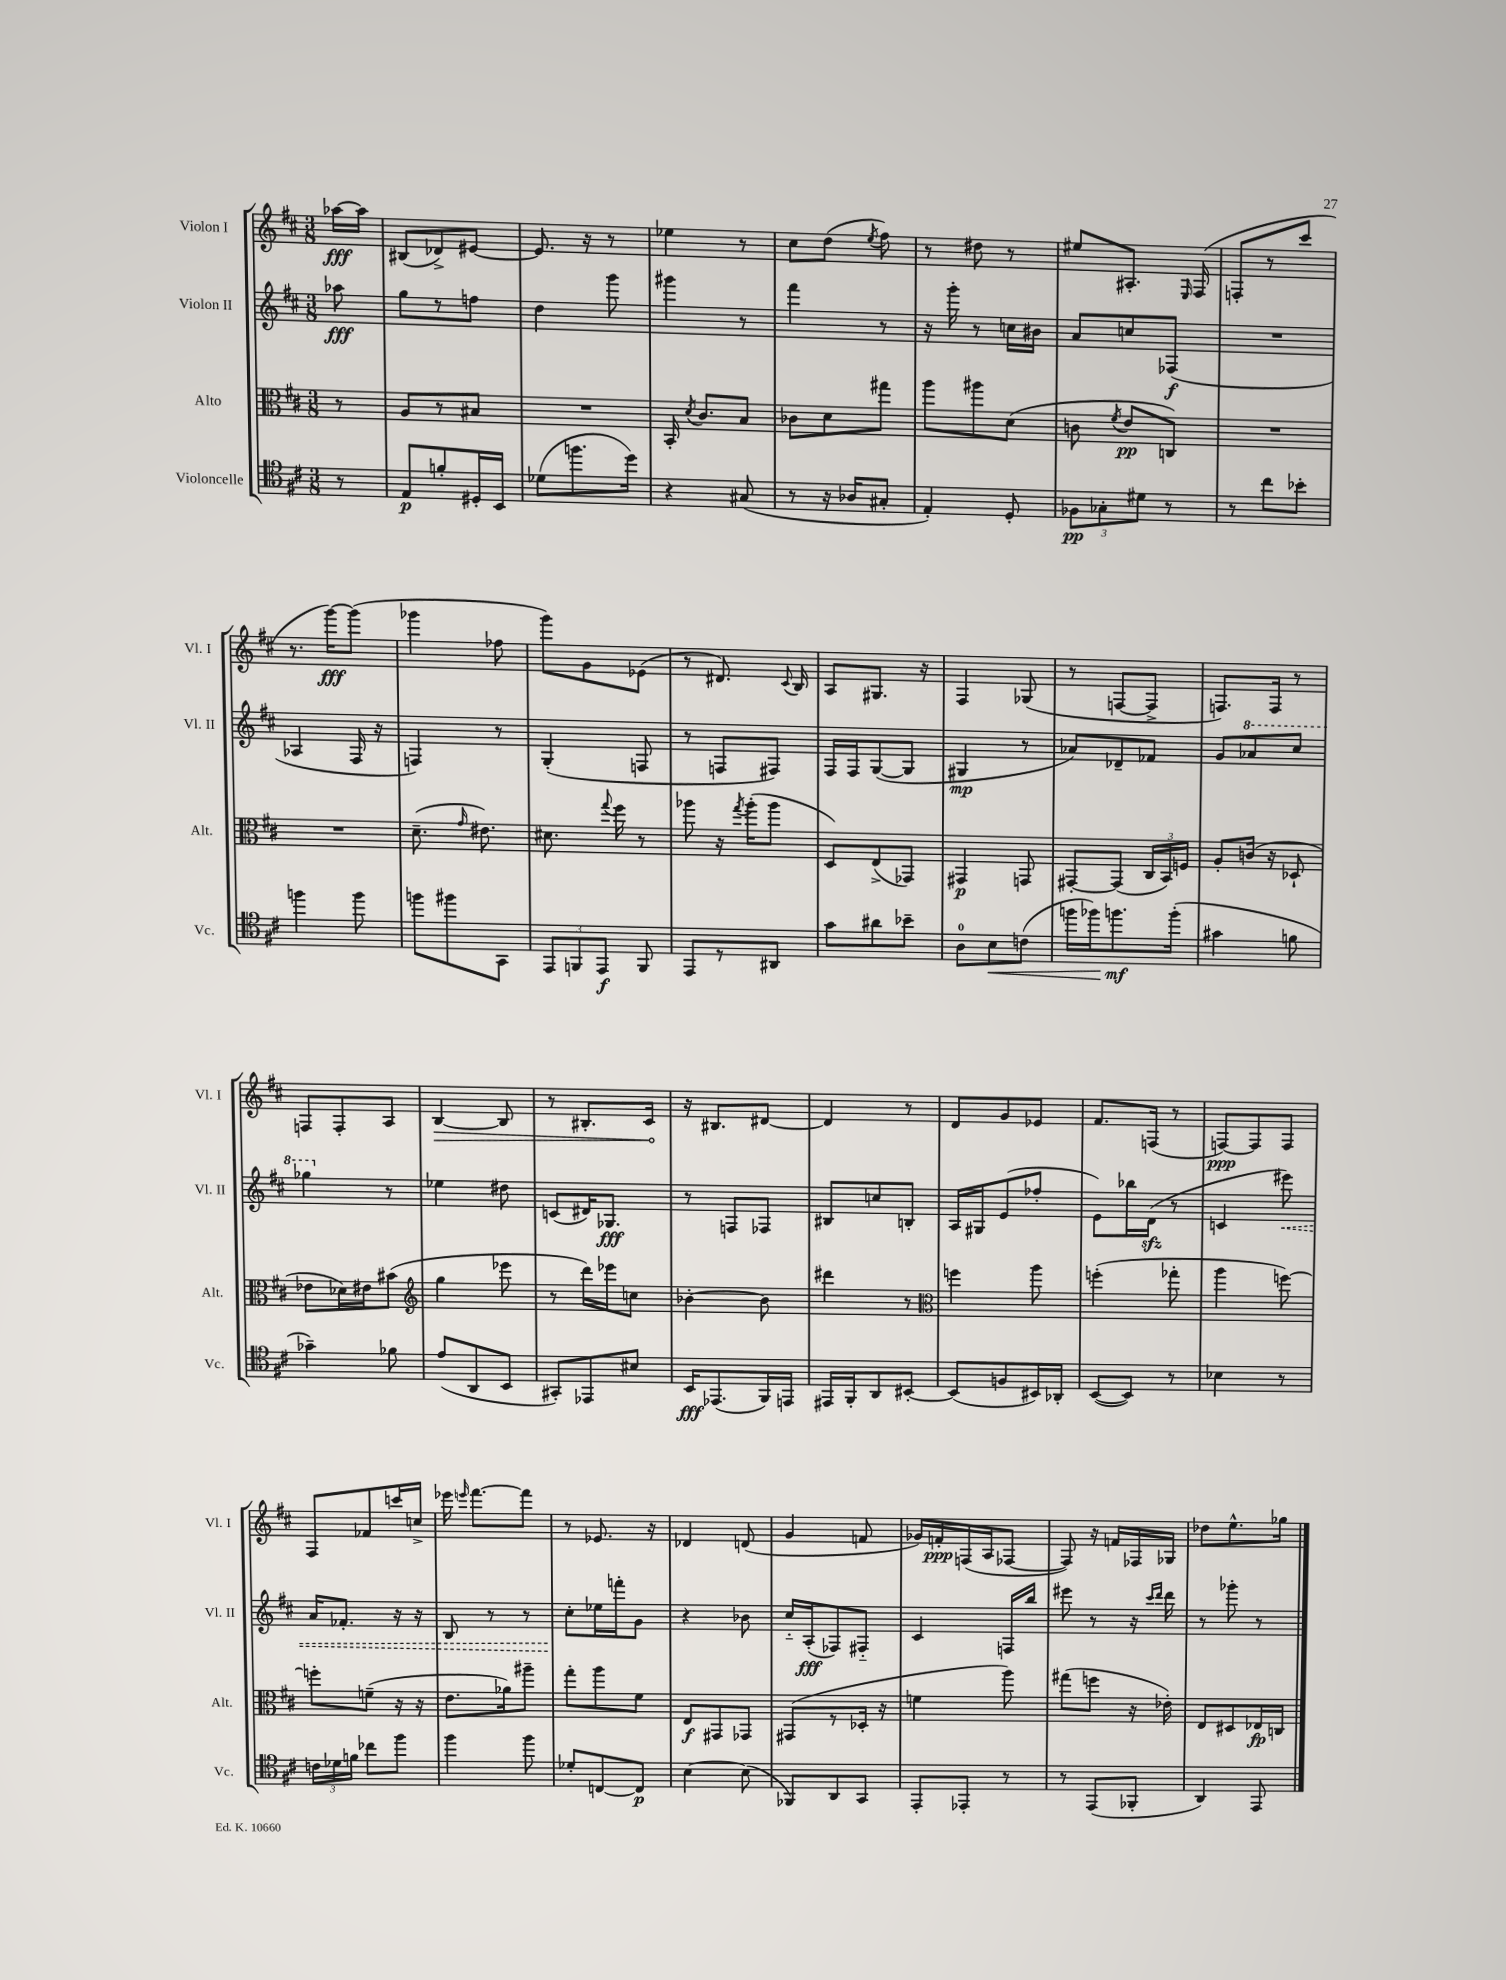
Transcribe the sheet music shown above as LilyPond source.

<<
\new StaffGroup <<
\new Staff = "s0" \with { instrumentName = "Violon I" shortInstrumentName = "Vl. I" } {
    \clef treble \key d \major \numericTimeSignature \time 3/8 \partial 8
    \autoBeamOff aes''16[~\fff aes''16] |
    bis8[( des'8->) eis'8]~ |
    eis'8. r16 r8 |
    ees''4 r8 |
    cis''8[ d''8]( \acciaccatura { e''8 } fis''8) |
    r8 dis''8 r8 |
    eis''8[ ais8.]-. \grace { e16 } fis16( |
    f8[-. r8 cis'''8] |
    r8. g'''16[~\fff) g'''8]( |
    ges'''4 fes''8 |
    g'''8[) g'8 ees'8]( |
    r8 dis'8.) \appoggiatura { cis'8 } b16 |
    a8[ gis8.] r16 |
    fis4 ges8( |
    r8 f8[~ f8]-> |
    f8.[) f16] r8 |
    f8[ f8-. a8] |
    \once \override Hairpin.circled-tip = ##t b4~\> b8 |
    r8 bis8.[-. cis'16]\! |
    r16 bis8.[ dis'8]~ |
    dis'4 r8 |
    d'8[ g'8 ees'8] |
    fis'8.[ f16]( r8 |
    f8[~\ppp) f8 f8] |
    fis8[ fes'8 c'''16 c''16]-> |
    ees'''16 \grace { e'''16 } fis'''8.[~ fis'''8] |
    r8 ees'8. r16 |
    des'4 d'8( |
    g'4 f'8 |
    ges'16[) f'16-.\ppp f16( a16 fes8]~ |
    fes8) r16 f'16[ fes16 ges16] |
    des''8[ e''8.-^ ges''16] \bar "|." |
}
\new Staff = "s1" \with { instrumentName = "Violon II" shortInstrumentName = "Vl. II" } {
    \clef treble \key d \major \numericTimeSignature \time 3/8 \partial 8
    \autoBeamOff aes''8\fff |
    g''8[ r8 f''8] |
    d''4 g'''8 |
    gis'''4 r8 |
    fis'''4 r8 |
    r16 g'''16-. r8 c''16[ bis'16] |
    a'8[ c''8 fes8]\f( |
    R4. |
    aes4 fis16 r16 |
    f4) r8 |
    g4-.( f8 |
    r8 f8[ fis8]) |
    fis16[ fis16 g8~( g8] |
    gis4\mp r8 |
    aes'8[) des'8-- fes'8] |
    g'8[ \ottava #1 aes''8 cis'''8] |
    ges'''4 \ottava #0 r8 |
    ees''4 dis''8 |
    c'8[( dis'16) ges8.]\fff |
    r8 f8[ fes8] |
    bis8[ c''8 b8]-. |
    a16[ gis16 e'8( fes''8]-. |
    e'8[) bes''16 d'16]\sfz( r8 |
    c'4 \once \override Hairpin.style = #'dashed-line eis'''8\<) |
    a'16[ fes'8.]-. r16 r16 |
    b8 r8 r8 |
    cis''8[-.\! ees''16 f'''16-. g'8] |
    r4 bes'8 |
    cis''16[-_ a16-.\fff( fes8) fis8]-_ |
    cis'4 f16[ b''16] |
    eis'''8 r8 r16 \grace { cis'''16[ d'''16] } d'''16 |
    r8 ges'''8-. r8 \bar "|." |
}
\new Staff = "s2" \with { instrumentName = "Alto" shortInstrumentName = "Alt." } {
    \clef alto \key d \major \numericTimeSignature \time 3/8 \partial 8
    \autoBeamOff r8 |
    a8[ r8 bis8] |
    R4. |
    b,16-. \acciaccatura { d'8 } cis'8.[ b8] |
    ces'8[ d'8 gis''8] |
    a''8[ ais''8 d'8]( |
    c'8 \acciaccatura { fis'8 } e'8[\pp c8]) |
    R4. |
    R4. |
    d'8.--( \grace { g'16 } eis'8.) |
    dis'8. \appoggiatura { g''8 } fis''16 r8 |
    aes''8 r16 \acciaccatura { g''8 } aes''16[-.( aes''8] |
    d8[) e8->( ges,8]) |
    gis,4\p g,8 |
    gis,8[~-. gis,8]( \tuplet 3/2 { cis16[ b,16) f16] } |
    a8[-. c'16]( r16 des8-! |
    ees'8[ des'16) eis'16 bis'8]( |
    \clef treble g''4 ees'''8 |
    r8 d'''16[) ees'''16 c''8] |
    bes'4~-. bes'8 |
    dis'''4 r8 |
    \clef alto f''4 a''8 |
    f''4-.( ges''8-. |
    a''4 f''8~) |
    f''8[-. f'8]--( r16 r16 |
    e'8.[ aes'16) ais''8]-- |
    g''8[-. a''8 fis'8] |
    e8[\f gis,8 ges,8] |
    gis,8[( r8 des16]-. r16 |
    f'4 a''8) |
    gis''8[( f''8] r16 ees'16-.) |
    e8[ dis8 ees16\fp c16] \bar "|." |
}
\new Staff = "s3" \with { instrumentName = "Violoncelle" shortInstrumentName = "Vc." } {
    \clef tenor \key d \major \numericTimeSignature \time 3/8 \partial 8
    \autoBeamOff r8 |
    e8[\p f'8-. dis16-. b,16] |
    des'8[( f''8. d''16]) |
    r4 gis8( |
    r8 r16 aes16[ gis8]-. |
    e4-.) d8-. |
    \tuplet 3/2 { fes8[\pp ges8-. dis'8] } r8 |
    r8 cis''8[ bes'8]-. |
    f''4 f''8 |
    f''8[ fis''8 g,8] |
    \tuplet 3/2 { e,8[ f,8 e,8]\f } f,8 |
    e,8[ r8 ais,8] |
    g'8[ ais'8 bes'8]-- |
    a8[-0 b8\< c'8]( |
    f''16[ fes''16) f''8.\mf\! f''16]-.( |
    gis'4 f'8 |
    ges'4--) fes'8 |
    e'8[( a,8 b,8] |
    gis,8[-.) ees,8 bis8] |
    b,16[\fff ees,8.( fis,16) e,16] |
    eis,16[ fis,16-. a,8 bis,8]~-. |
    bis,8[( f8 bis,16) aes,16]-. |
    b,8[~( b,8]) r8 |
    bes4 r8 |
    \tuplet 3/2 { c'16[ des'16 f'16] } ces''8[ fis''8] |
    fis''4 fis''8 |
    des'8[-. c8~ c8]\p |
    b4~ b8( |
    fes,8[) a,8 g,8] |
    e,8[-. ees,8]-. r8 |
    r8 e,8[( fes,8]-. |
    a,4) e,8 \bar "|." |
}
>>
>>
\layout { \context { \Score \remove "Bar_number_engraver" } }
